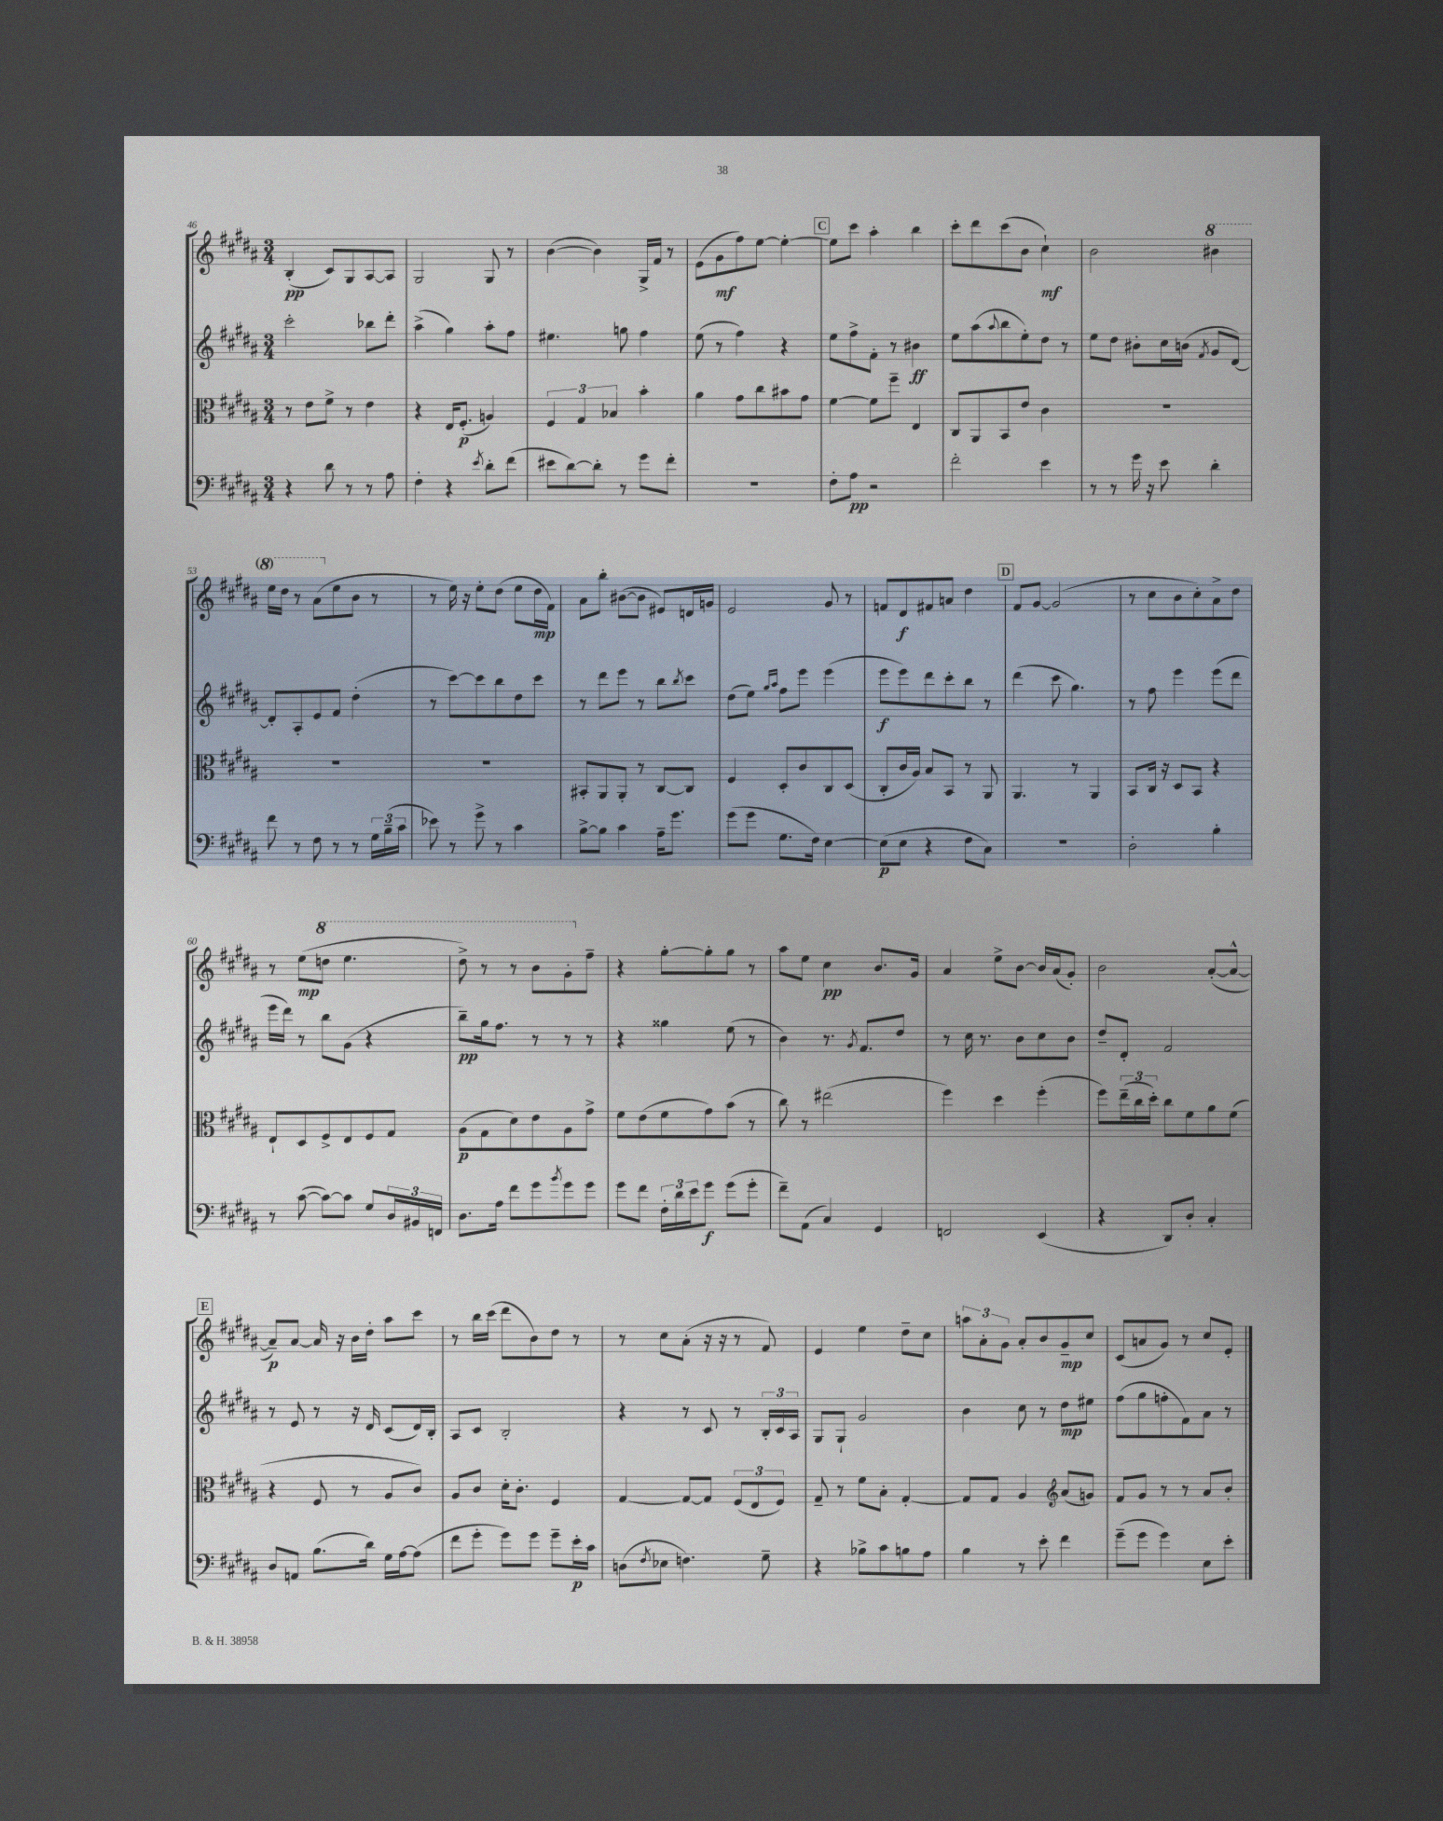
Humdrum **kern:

**kern	**dynam	**kern	**dynam	**kern	**dynam	**kern	**dynam
*part4	*part4	*part3	*part3	*part2	*part2	*part1	*part1
*staff4	*staff4	*staff3	*staff3	*staff2	*staff2	*staff1	*staff1
*clefF4	*	*clefC3	*	*clefG2	*	*clefG2	*
*k[f#c#g#d#a#]	*	*k[f#c#g#d#a#]	*	*k[f#c#g#d#a#]	*	*k[f#c#g#d#a#]	*
*M3/4	*	*M3/4	*	*M3/4	*	*M3/4	*
=46	=46	=46	=46	=46	=46	=46	=46
4r	.	8r	.	2ccc#'\	.	(4B'/	pp
.	.	8e\L	.	.	.	.	.
8d#\	.	8f#^\J	.	.	.	8c#/L)	.
8r	.	8r	.	.	.	8G#/	.
8r	.	4e\	.	8bb-X\L	.	[8A#/	.
8A#\	.	.	.	8ddd#'\J	.	8A#/J]	.
=47	=47	=47	=47	=47	=47	=47	=47
4F#'\	.	4r	.	(4aa#^\	.	2G#/	.
4r	.	16E/KL	.	4gg#\)	.	.	.
.	.	(8.F#'/J	p	.	.	.	.
8qe/	.	.	.	.	.	.	.
8d#'\L	.	4An/)	.	8aa#'\L	.	8G#/	.
(8f#\J	.	.	.	8ff#\J	.	8r	.
=48	=48	=48	=48	=48	=48	=48	=48
8e#X\L	.	6F#/	.	4.ee#X\	.	([4b\	.
[8d#\)	.	.	.	.	.	.	.
.	.	6G#/	.	.	.	.	.
8d#'\J]	.	.	.	.	.	4b\])	.
.	.	6B-X/	.	.	.	.	.
8r	.	.	.	8ggn\	.	.	.
8g#\L	.	4b'\	.	4ff#\	.	16G#^/LL	.
.	.	.	.	.	.	16f#/JJ	.
8f#'\J	.	.	.	.	.	8r	.
=49	=49	=49	=49	=49	=49	=49	=49
2.r	.	4a#\	.	(8ee\	.	(8e\L	.
.	.	.	.	8r	.	8g#\	mf
.	.	8g#\L	.	4ff#\)	.	8ff#\)	.
.	.	8cc#\	.	.	.	[8ee\J	.
.	.	8b#X\	.	4r	.	4ee'\_	.
.	.	8g#\J	.	.	.	.	.
!!LO:REH:place=s1:t=C
=50	=50	=50	=50	=50	=50	=50	=50
8F#'\L	.	[4f#\	.	8ee\L	.	8ee\L]	.
8A#\J	pp	.	.	8ff#^\	.	8ccc#\J	.
2r	.	8f#\L]	.	8f#'\J	.	4aa#'\	.
.	.	8ff#~\J	.	8r	.	.	.
.	.	4E/	.	4b#X\	ff	4bb\	.
=51	=51	=51	=51	=51	=51	=51	=51
2f#'\	.	8C#/L	.	8ee\L	.	8ccc#'\L	.
.	.	8AA#/	.	(8aa#\	.	8ddd#\	.
.	.	.	.	8qqaa#/	.	.	.
.	.	8BB/	.	8bb\	.	(8ccc#\	.
.	.	8e/J	.	8ee'\)	.	8b\J	.
4e\	.	4c#\	.	8dd#\J	.	4cc#`\)	mf
.	.	.	.	8r	.	.	.
=52	=52	=52	=52	=52	=52	=52	=52
8r	.	2.r	.	8ee\L	.	2b\	.
8r	.	.	.	8dd#\J	.	.	.
16g#\	.	.	.	8b#X'\L	.	.	.
16r	.	.	.	.	.	.	.
8e\	.	.	.	16cc#\L	.	.	.
.	.	.	.	(16bn\JJ	.	.	.
.	.	.	.	8qf#/	.	.	.
*	*	*	*	*	*	*8va	*
4d#'\	.	.	.	8g#/L	.	4bb#X\	.
.	.	.	.	[8d#/J)	.	.	.
!!LO:LB:g=z
=53	=53	=53	=53	=53	=53	=53	=53
8f#\	.	2.r	.	8d#'/L]	.	16eee\LL	.
.	.	.	.	.	.	16ddd#\JJ	.
8r	.	.	.	8A#'/	.	8r	.
8F#\	.	.	.	8e/	.	(8aa#\L	.
*	*	*	*	*	*	*X8va	*
8r	.	.	.	8f#/J	.	8ee\	.
8r	.	.	.	(4dd#'\	.	8b\J	.
24G#\LL	.	.	.	.	.	8r	.
(24B~\	.	.	.	.	.	.	.
24c#\JJ	.	.	.	.	.	.	.
=54	=54	=54	=54	=54	=54	=54	=54
8e-X\)	.	2.r	.	8r	.	8r	.
8r	.	.	.	[8ccc#\L)	.	16ee\)	.
.	.	.	.	.	.	16r	.
8g#^\	.	.	.	8ccc#\]	.	8ee'\L	.
8r	.	.	.	8bb\	.	(8dd#\J	.
4c#\	.	.	.	8dd#\	.	8ee\L	.
.	.	.	.	8ccc#\J	.	16dd#\L	mp
.	.	.	.	.	.	16f#\JJ)	.
=55	=55	=55	=55	=55	=55	=55	=55
[8B^\L	.	8BB#X'/L	.	8r	.	8a#\L	.
8B\J]	.	8AA#/	.	8ddd#\L	.	8bb'\J	.
4c#\	.	8AA#'/J	.	8eee\J	.	([8b#X\L	.
.	.	8r	.	8r	.	8b#\J]	.
16A#~\KL	.	[8C#/L	.	8bb\L	.	8e#X/L)	.
8.g#\J	.	.	.	.	.	.	.
.	.	.	.	8qbb/	.	.	.
.	.	8C#/J]	.	8ccc#\J	.	16dn/L	.
.	.	.	.	.	.	16gn/JJ	.
=56	=56	=56	=56	=56	=56	=56	=56
(8g#\L	.	4F#/	.	(8dd#\L	.	2e/	.
8g#\J	.	.	.	8ee\J)	.	.	.
.	.	.	.	16qqgg#/LL	.	.	.
.	.	.	.	16qqaa#/JJ	.	.	.
8.G#\L	.	8D#'/L	.	8ff#\L	.	.	.
.	.	8c#/	.	8eee\J	.	.	.
16F#\Jk)	.	.	.	.	.	.	.
[4E\	.	8C#/	.	(4eee\	.	8g#/	.
.	.	(8D#/J	.	.	.	8r	.
=57	=57	=57	=57	=57	=57	=57	=57
(8E\L]	p	8C#'/L	.	8eee\L	f	8fn/L	.
8E\J	.	16c#/L	.	8eee\)	.	8d#/	f
.	.	16A#/JJ)	.	.	.	.	.
4r	.	8B/L	.	8ddd#\	.	8f#X/	.
.	.	8BB/J	.	8ccc#'\	.	8an/J	.
8F#\L	.	8r	.	8bb\J	.	4dd#\	.
8C#\J)	.	8AA#/	.	8r	.	.	.
!!LO:REH:place=s1:t=D
=58	=58	=58	=58	=58	=58	=58	=58
2.r	.	4.AA#/	.	(4ddd#\	.	8f#/L	.
.	.	.	.	.	.	[8g#/J	.
.	.	.	.	8ccc#\	.	(2g#/]	.
.	.	8r	.	4.gg#\)	.	.	.
.	.	4AA#/	.	.	.	.	.
=59	=59	=59	=59	=59	=59	=59	=59
2D#'\	.	8BB/L	.	8r	.	8r	.
.	.	16C#/Jk	.	8ff#\	.	8cc#\L	.
.	.	16r	.	.	.	.	.
.	.	8D#/L	.	4eee\	.	8b\	.
.	.	8BB/J	.	.	.	8cc#'\)	.
4B'\	.	4r	.	(8eee\L	.	8a#^\	.
.	.	.	.	8ddd#\J	.	8dd#\J	.
!!LO:LB:g=z
=60	=60	=60	=60	=60	=60	=60	=60
8r	.	8E`/L	.	16eee\LL	.	8r	.
.	.	.	.	16ddd#\JJ)	.	.	.
([8c#\	.	8D#/	.	8r	.	(8ee\L	mp
*	*	*	*	*	*	*8va	*
8c#\L_)	.	8F#^/	.	8bb\L	.	8dddn\J	.
8c#\J]	.	8E/	.	(8g#\J	.	4.eee\	.
8G#/L	.	8F#/	.	4r	.	.	.
24D#/L	.	8G#/J	.	.	.	.	.
24BB#X/	.	.	.	.	.	.	.
24FFn/JJ	.	.	.	.	.	.	.
=61	=61	=61	=61	=61	=61	=61	=61
8.D#\L	.	(8A#\L	p	8bb~\L)	pp	8ddd#^\)	.
.	.	8G#\	.	16gg#\k	.	8r	.
16A#\Jk	.	.	.	8.ff#\J	.	.	.
8f#\L	.	8d#\)	.	.	.	8r	.
8g#\	.	8e\	.	8r	.	8bb\L	.
8qb/	.	.	.	.	.	.	.
8g#\	.	8A#\	.	8r	.	8gg#'\	.
*	*	*	*	*	*	*X8va	*
8g#\J	.	8g#^\J	.	8r	.	8ff#~\J	.
=62	=62	=62	=62	=62	=62	=62	=62
8g#\L	.	8f#\L	.	4r	.	4r	.
8f#\J	.	(8e\	.	.	.	.	.
24F#'\LL	.	8f#\	.	4gg##X\	.	[8gg#'\L	.
24d#\	.	.	.	.	.	.	.
24e\J	.	.	.	.	.	.	.
8g#\J	f	8g#\)	.	.	.	8gg#'\]	.
(8g#\L	.	(8b\J	.	(8ee\	.	8gg#\J	.
8g#'\J	.	8r	.	8r	.	8r	.
=63	=63	=63	=63	=63	=63	=63	=63
8f#~\L)	.	8cc#\)	.	4b\)	.	8aa#\L	.
(8AA#\J	.	8r	.	.	.	8ee\J	.
4C#/)	.	(2ee#X\	.	8.r	.	4cc#\	pp
.	.	.	.	8qg#/	.	.	.
.	.	.	.	8.f#/L	.	.	.
4GG#/	.	.	.	.	.	8.b/L	.
.	.	.	.	8dd#/J	.	.	.
.	.	.	.	.	.	16g#/Jk	.
=64	=64	=64	=64	=64	=64	=64	=64
2FFn/	.	4ff#\)	.	8r	.	4a#/	.
.	.	.	.	16cc#\	.	.	.
.	.	.	.	8.r	.	.	.
.	.	4dd#\	.	.	.	8ee^\L	.
.	.	.	.	8b\L	.	[8b\J	.
(4EE/	.	(4ff#'\	.	8cc#\	.	16b/LL]	.
.	.	.	.	.	.	(16a#/J	.
.	.	.	.	8b\J	.	8g#'/J)	.
=65	=65	=65	=65	=65	=65	=65	=65
4r	.	8ff#\L)	.	8dd#~/L	.	2b\	.
.	.	(24ee~\L	.	8d#'/J	.	.	.
.	.	24cc#\	.	.	.	.	.
.	.	24dd#'\JJ)	.	.	.	.	.
8DD#/L)	.	8cc#\L	.	2f#/	.	.	.
8D#'/J	.	8f#\	.	.	.	.	.
4C#'/	.	8a#\	.	.	.	([8a#'/L	.
.	.	(8f#\J	.	.	.	8a#^^/J_	.
!!LO:LB:g=z
!!LO:REH:place=s1:t=E
=66	=66	=66	=66	=66	=66	=66	=66
8D#/L	.	4r	.	8r	.	8a#~/L])	p
8AAn/J	.	.	.	8e/	.	[8a#/J	.
(8.B\L	.	8F#/	.	8r	.	16a#/]	.
.	.	.	.	.	.	16r	.
.	.	8r	.	16r	.	16b\LL	.
16d#\Jk)	.	.	.	16d#/	.	16dd#'\JJ	.
16G#\LL	.	8A#/L	.	(8c#/L	.	8aa#\L	.
[16A#\J	.	.	.	.	.	.	.
(8A#\J]	.	8c#/J)	.	16d#/L)	.	8ccc#\J	.
.	.	.	.	16B'/JJ	.	.	.
=67	=67	=67	=67	=67	=67	=67	=67
8f#\L	.	8A#/L	.	8A#/L	.	8r	.
8g#'\J	.	8c#/J	.	8c#/J	.	16bb\LL	.
.	.	.	.	.	.	(16ccc#\JJ	.
8g#\L)	.	16d#'\KL	.	2B'/	.	8ddd#\L	.
.	.	8.c#'\J	.	.	.	.	.
8g#\J	.	.	.	.	.	8b\)	.
8g#~\L	.	4F#/	.	.	.	8dd#\J	.
16e'\L	p	.	.	.	.	8r	.
16c#\JJ	.	.	.	.	.	.	.
=68	=68	=68	=68	=68	=68	=68	=68
(8Dn\L	.	[4G#/	.	4r	.	8r	.
8qF#/	.	.	.	.	.	.	.
8E-X\J	.	.	.	.	.	8cc#\L	.
4.Fn\)	.	8G#/L_	.	8r	.	(8a#'\J	.
.	.	8G#/J]	.	8c#/	.	16r	.
.	.	.	.	.	.	16r	.
.	.	(12F#/L	.	8r	.	8r	.
.	.	12E/	.	.	.	.	.
8G#~\	.	.	.	24B'/LL	.	8f#/)	.
.	.	12F#/J)	.	24c#/	.	.	.
.	.	.	.	24A#/JJ	.	.	.
=69	=69	=69	=69	=69	=69	=69	=69
4r	.	8G#~/	.	8G#/L	.	4e/	.
.	.	8r	.	8G#`/J	.	.	.
8B-X^\L	.	8f#\L	.	2g#/	.	4ee\	.
8c#\	.	8B'\J	.	.	.	.	.
8Bn\	.	[4G#'/	.	.	.	8dd#~\L	.
8A#\J	.	.	.	.	.	8cc#\J	.
=70	=70	=70	=70	=70	=70	=70	=70
4B\	.	8G#/L]	.	4b\	.	12aan\L	.
.	.	.	.	.	.	12a#'\	.
.	.	8G#/J	.	.	.	.	.
.	.	.	.	.	.	12g#\J	.
8r	.	4A#/	.	8cc#\	.	8a#'/L	.
8e'\	.	.	.	8r	.	8b/	.
*	*	*clefG2	*	*	*	*	*
4f#\	.	(8a#/L	.	8dd#\L	mp	8g#~/	mp
.	.	8gn/J)	.	8ee#X\J	.	8cc#/J	.
=71	=71	=71	=71	=71	=71	=71	=71
(8g#~\L	.	8f#/L	.	(8ff#\L	.	(8c#/L	.
8g#\J	.	8g#/J	.	8gg#\	.	8an/	.
4g#\)	.	8r	.	8ffn'\	.	8g#/J)	.
.	.	8r	.	8f#\)	.	8r	.
8E\L	.	8a#/L	.	8a#\J	.	8cc#/L	.
8e'\J	.	8b'/J	.	8r	.	8e'/J	.
==	==	==	==	==	==	==	==
*-	*-	*-	*-	*-	*-	*-	*-
